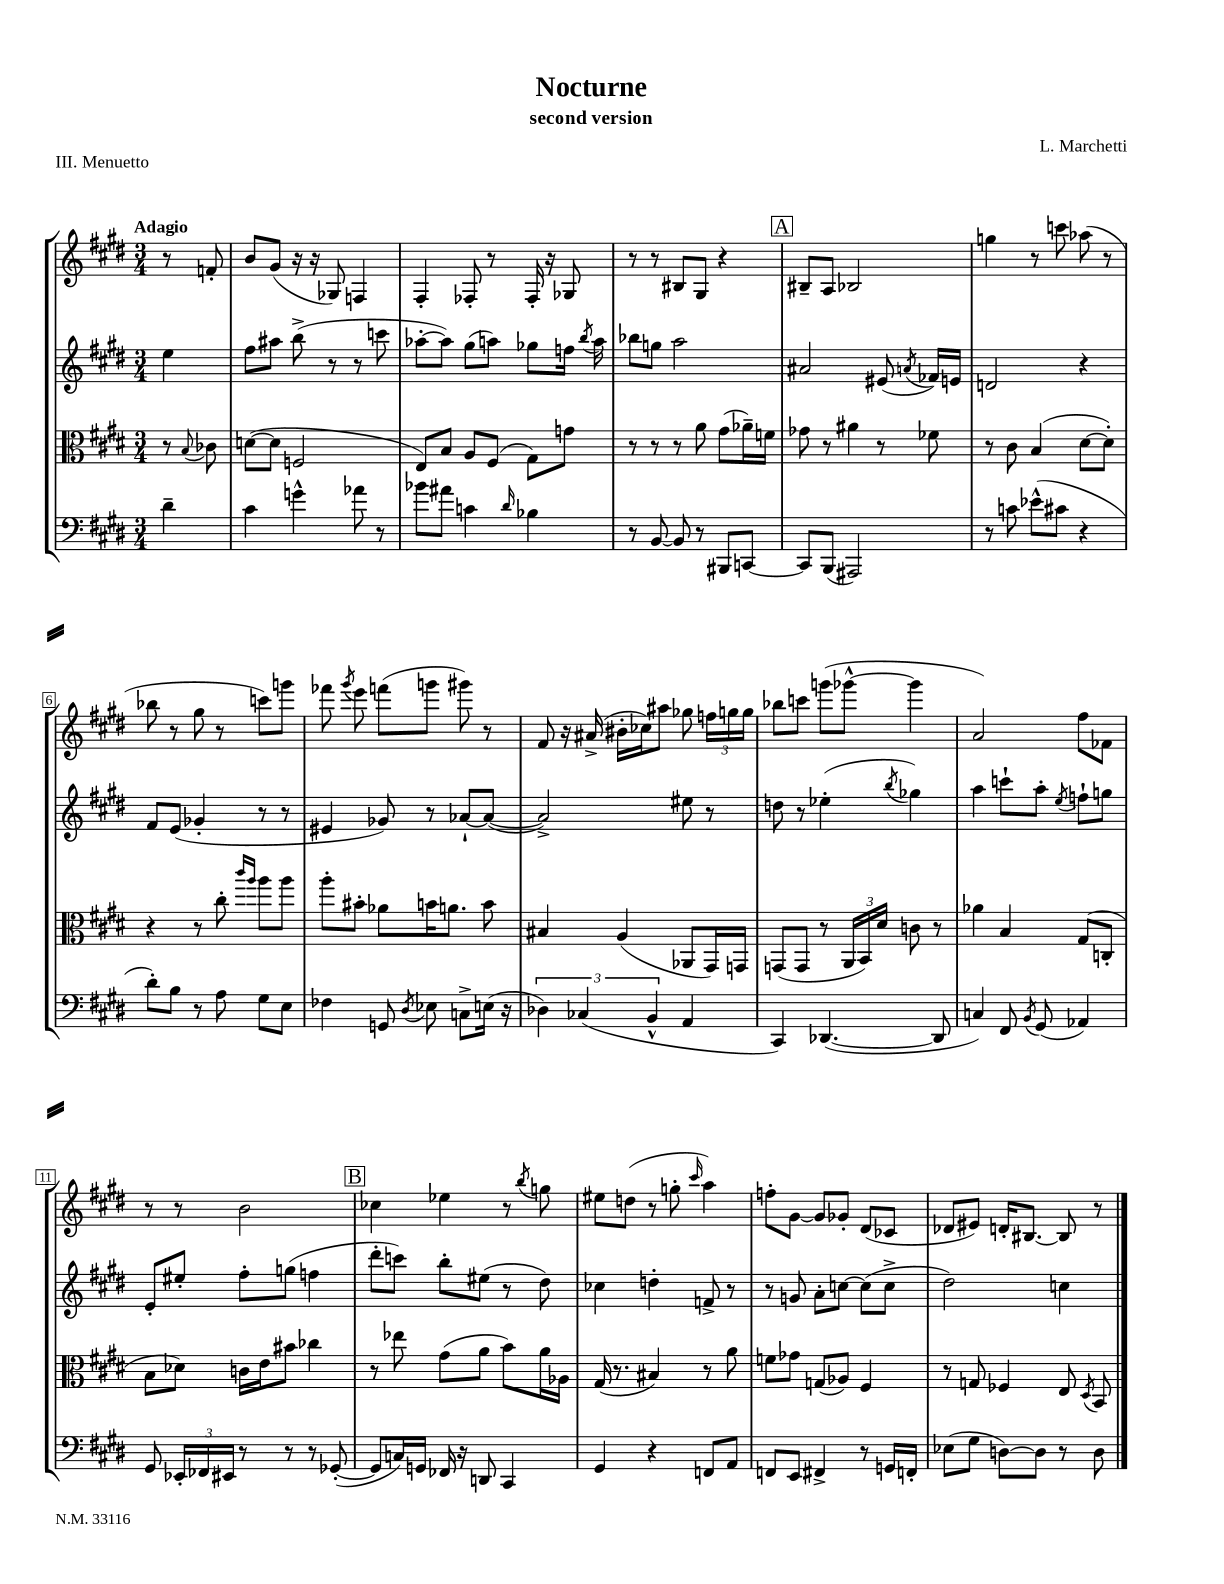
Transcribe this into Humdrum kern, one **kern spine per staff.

**kern	**kern	**kern	**kern
*staff4	*staff3	*staff2	*staff1
*clefF4	*clefC3	*clefG2	*clefG2
*k[f#c#g#d#]	*k[f#c#g#d#]	*k[f#c#g#d#]	*k[f#c#g#d#]
*M3/4	*M3/4	*M3/4	*M3/4
4d#~\	8r	4ee\	8r
.	8qqB/	.	.
.	8c-\	.	8f'/
=	=	=	=
4c#\	([8d\L	8ff#\L	8b/L
.	8d\]J	8aa#\J	(8g#/J
4g^^\	2F/	(8bb^\	16r
.	.	.	16r
.	.	8r	8G-/)
8a-\	.	8r	4F/
8r	.	8ccc\	.
=	=	=	=
8b-\L	8E/L)	[8aa-'\L	4F#'/
8a#\J	8B/J	8aa-\]J)	.
4c\	8A/L	(8gg#\L	8F-'/
.	(8F#/J	8aa\J)	8r
16qqd#/	.	.	.
4B-\	8G#\L)	8gg-\L	16F-'/
.	.	.	16r
.	8g\J	16ff\Jk	8G-/
.	.	8qbb/	.
.	.	16aa\	.
=	=	=	=
8r	8r	8bb-\L	8r
[8BB/	8r	8gg\J	8r
8BB/]	8r	2aa\	8B#/L
8r	8a\	.	8G#/J
8BBB#/L	(8g#\L	.	4r
[8CC/J	16a-~\L)	.	.
.	16f\JJ	.	.
=	=	=	=
8CC/]L	8g-\	2a#/	8B#~/L
(8BBB/J	8r	.	8A/J
2AAA#/)	4a#\	.	2B-/
.	8r	(8e#/	.
.	.	8qa/	.
.	8f-\	16f-/LL)	.
.	.	16e/JJ	.
=	=	=	=
8r	8r	2d/	4gg\
8c\	8c#\	.	.
(8e-^^\L	(4B/	.	8r
8c#\J	.	.	8ccc\
4r	[8d#\L	4r	(8aa-\
.	8d#'\]J)	.	8r
=	=	=	=
8d#'\L)	4r	8f#/L	8bb-\
8B\J	.	(8e/J	8r
8r	8r	4g-'/	8gg#\
8A\	8cc#'\	.	8r
.	16qqccc#/LL	.	.
.	16qqaa/JJ	.	.
8G#\L	8aa\L	8r	8ccc\L)
8E\J	8aa\J	8r	8ggg\J
=	=	=	=
4F-\	8aa'\L	4e#/	8fff-\
.	.	.	8qggg#/
.	8b#'\J	.	8eee\
8GG/	8a-\L	8g-/)	(8fff\L
8qD#/	.	.	.
8E-\	16b\K	8r	8ggg\J
.	8.a\J	.	.
8C^\L	.	[8a-`/L	8ggg#\)
(16E\Jk	8b\	(8a-/_J	8r
16r	.	.	.
=	=	=	=
6D-\)	4B#/	2a-^/])	8f#/
.	.	.	16r
(6C-/	.	.	.
.	.	.	(16a#^/
.	(4A/	.	16b#'\LL
.	.	.	16cc-\J)
6BB^^/	.	.	.
.	.	.	8aa#\J
4AA/	8AA-/L	8ee#\	8gg-\
.	16GG#/L)	8r	24ff\LL
.	.	.	24gg\
.	16GG/JJ	.	.
.	.	.	24gg\JJ
=	=	=	=
4CC#/)	(8GG/L	8dd\	8bb-\L
.	8GG/J	8r	8ccc\J
([4.DD-/	8r	(4ee-'\	(8ggg\L
.	24AA/LL	.	[8ggg-^^\J
.	24BB/)	.	.
.	24d#/JJ	.	.
.	.	8qbb/	.
.	8c\	4gg-\)	4ggg-\]
8DD-/]	8r	.	.
=	=	=	=
4C/)	4a-\	4aa\	2a/)
8FF#/	4B/	8ccc`\L	.
8qBB/	.	.	.
(8GG#/	.	8aa'\J	.
.	.	8qee/	.
4AA-/)	(8G#/L	8ff`\L	8ff#\L
.	8C'/J	8gg\J	8f-\J
=	=	=	=
8GG#/	8B\L	8e'/L	8r
24EE-'/LL	8d-\J)	8ee#'/J	8r
24FF-/	.	.	.
24EE#/JJ	.	.	.
8r	16c\LL	8ff#'\L	2b\
.	16e\J	.	.
8r	8b#\J	(8gg\J	.
8r	4cc-\	4ff\	.
([8GG-'/	.	.	.
=	=	=	=
8GG-/]L	8r	8ddd#'\L	4cc-\
16C/L)	8ee-\	8ccc\J)	.
16GG/JJ	.	.	.
16FF-/	(8g#\L	8bb'\L	4ee-\
16r	.	.	.
8DD/	8a\J	(8ee#\J	.
4CC#/	8b\L)	8r	8r
.	.	.	8qbb/
.	16a\L	8dd#\)	8gg\
.	16A-\JJ	.	.
=	=	=	=
4GG#/	(16G#/	4cc-\	8ee#\L
.	8.r	.	.
.	.	.	(8dd\J
4r	4B#/)	4dd'\	8r
.	.	.	8gg'\
.	.	.	16qqccc#/
8FF/L	8r	8f^/	4aa\)
8AA/J	8a\	8r	.
=	=	=	=
8FF/L	8f\L	8r	8ff'\L
8EE/J	8g-\J	8g/	[8g#\J
4FF#^/	(8G/L	8a'\L	8g#/]L
.	8A-/J)	[8cc\J	8g-'/J
8r	4F#/	(8cc\]L	(8d#/L
16GG/LL	.	8cc^\J	8c-/J
16FF'/JJ	.	.	.
=	=	=	=
(8E-\L	8r	2dd#\)	8d-/L
8G#\J	8G/	.	8e#/J)
[8D\L)	4F-/	.	16d'/LK
.	.	.	[8.B#/J
8D\]J	.	.	.
8r	8E/	4cc\	8B#/]
.	8qD#/	.	.
8D\	8BB/	.	8r
==	==	==	==
*-	*-	*-	*-
